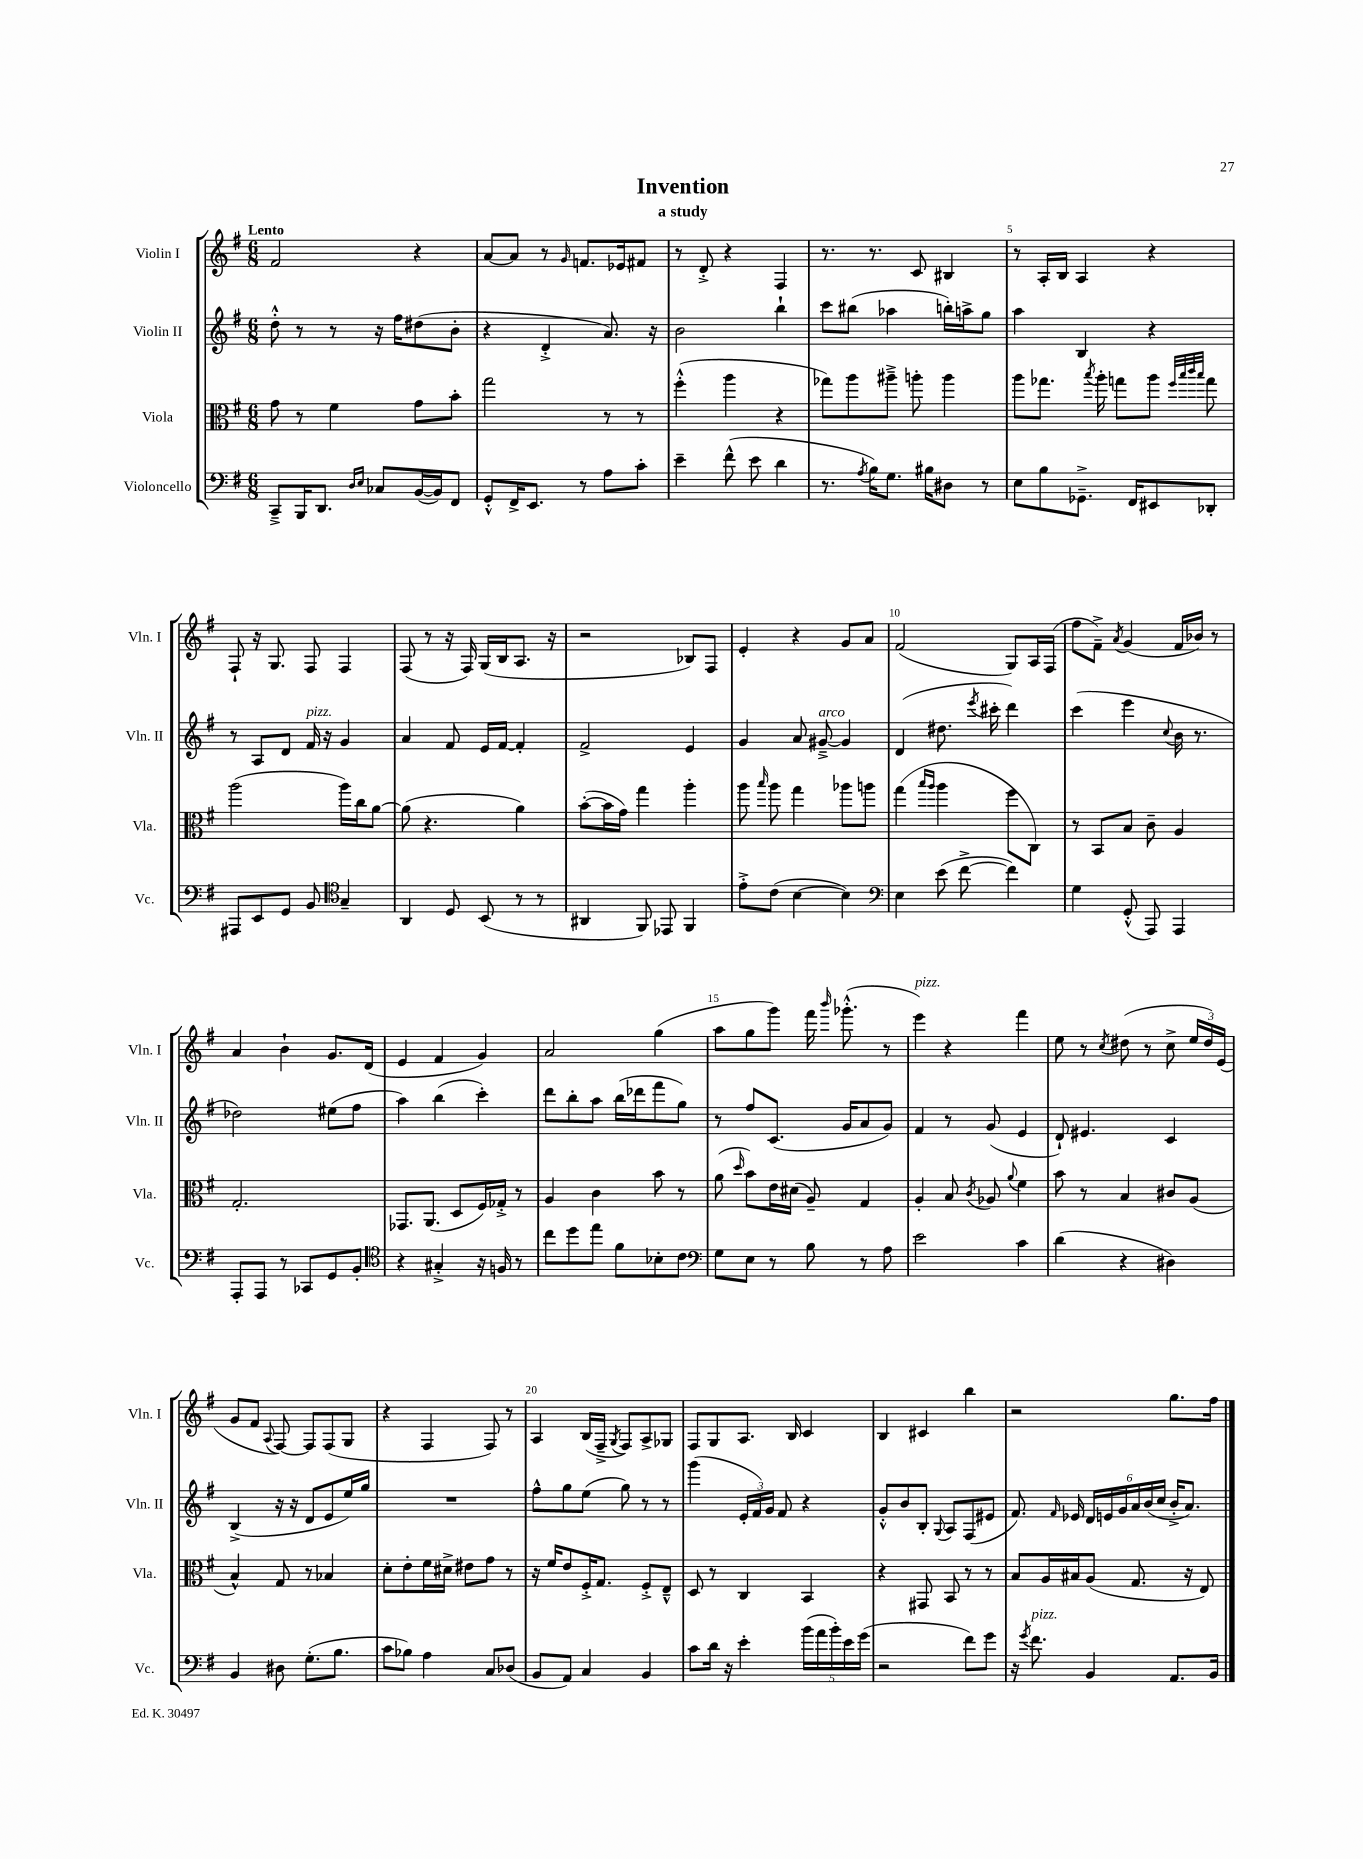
\header { title = "Invention" subtitle = "a study" }
<<
\new StaffGroup <<
\new Staff = "s0" \with { instrumentName = "Violin I" shortInstrumentName = "Vln. I" } {
    \clef treble \key g \major \numericTimeSignature \time 6/8 \tempo "Lento"
    \autoBeamOff fis'2 r4 |
    a'8[~ a'8] r8 \grace { g'16 } f'8.[ ees'16 fis'8] |
    r8 d'8-.-> r4 fis4 |
    r8. r8. c'8 bis4 |
    r8 a16[-. b16] a4 r4 |
    fis8-! r16 g8. fis8 fis4 |
    fis8( r8 r16 fis16) g16[( b16 a8.] r16 |
    r2 bes8[) fis8] |
    e'4-. r4 g'8[ a'8] |
    fis'2( g8[) a16 fis16]( |
    fis''8[ fis'8]--->) \acciaccatura { a'8 } g'4( fis'16[ bes'16]) r8 |
    a'4 b'4-! g'8.[ d'16]( |
    e'4 fis'4 g'4) |
    a'2 g''4( |
    a''8[ g''8 g'''8]) fis'''16 \grace { b'''16 } ges'''8.-.-^( r8 |
    e'''4^\markup { \italic "pizz." }) r4 fis'''4 |
    e''8 r8 \acciaccatura { c''8 } dis''8( r8 c''8-> \tuplet 3/2 { e''16[ dis''16) e'16]( } |
    g'8[ fis'8] \appoggiatura { a8 } fis8~) fis8[ fis8( g8] |
    r4 fis4 fis8) r8 |
    a4 b16[( fis16]---> \acciaccatura { g8 } fis8[) a8-> ges8] |
    fis8[ g8 a8.] b16 c'4 |
    b4 cis'4 b''4 |
    r2 g''8.[ fis''16] \bar "|." |
}
\new Staff = "s1" \with { instrumentName = "Violin II" shortInstrumentName = "Vln. II" } {
    \clef treble \key g \major \numericTimeSignature \time 6/8
    \autoBeamOff d''8-.-^ r8 r8 r16 fis''16[ dis''8( b'8]-. |
    r4 d'4-.-> a'8.) r16 |
    b'2 b''4-! |
    c'''8[ bis''8]( aes''4 b''16[-.) a''16-> g''8] |
    a''4 b4 r4 |
    r8 a8[ d'8] fis'16^\markup { \italic "pizz." } r16 g'4 |
    a'4 fis'8 e'16[ fis'16]~ fis'4-. |
    fis'2-> e'4 |
    g'4 a'8 gis'8~--->^\markup { \italic "arco" } gis'4 |
    d'4( dis''8. \acciaccatura { e'''8 } cis'''16-. d'''4) |
    c'''4( e'''4 \appoggiatura { c''8 } b'16 r8. |
    des''2) eis''8[( fis''8] |
    a''4) b''4( c'''4-.) |
    d'''8[ b''8-. a''8] b''16[( des'''16 fis'''8 g''8]) |
    r8 fis''8[ c'8.]( g'16[ a'8 g'8]) |
    fis'4 r8 g'8( e'4 |
    d'8-!) eis'4. c'4 |
    b4->( r16 r16 d'8[ e'8 e''16) g''16] |
    R2. |
    fis''8[-^ g''8 e''8]( g''8) r8 r8 |
    g'''4( \tuplet 3/2 { e'16[-. fis'16) g'16] } fis'8 r4 |
    g'8[-.-^ b'8 b8]-. \appoggiatura { g8 } a8[ fis8( eis'8] |
    fis'8.) \grace { fis'16 } ees'16 \tuplet 6/4 { d'16[ e'16 g'16 a'16 b'16( c''16] } b'16[-.-> a'8.]) \bar "|." |
}
\new Staff = "s2" \with { instrumentName = "Viola" shortInstrumentName = "Vla." } {
    \clef alto \key g \major \numericTimeSignature \time 6/8
    \autoBeamOff g'8 r8 fis'4 g'8[ b'8]-. |
    g''2 r8 r8 |
    fis''4-.-^( a''4 r4 |
    ges''8[) a''8 ais''8]---> a''8-. a''4 |
    a''8[ ges''8.] \acciaccatura { b''8 } a''16-. g''8[ a''8] \grace { fis''32[ b''32 c'''32 b''32] } g''8 |
    a''2( a''16[) c''16 a'8]~ |
    a'8( r4. a'4) |
    b'8[~-.( b'16 g'16]) g''4 a''4-. |
    a''8 \grace { b''16 } a''8 g''4 aes''8[ a''8] |
    g''4( \grace { b''16[ a''16] } a''4 fis''8[ c8]) |
    r8 b,8[ b8] c'8-- a4 |
    g2.-. |
    ges,8.[ a,8.]( d8[ fis16) ges16]-.-> r8 |
    a4 c'4 b'8 r8 |
    a'8( \grace { d''16 } b'8[) e'16 dis'16]( a8--) g4 |
    a4-. b8 \acciaccatura { c'8 } aes8 \appoggiatura { a'8 } fis'4 |
    b'8 r8 b4 cis'8[ a8]( |
    b4-^) g8 r8 bes4 |
    d'8[-. e'8-. fis'16 dis'16]-> eis'8[ g'8] r8 |
    r16 fis'16[ e'8 fis16-.-> g8.] fis8[-.-> e8]---^ |
    d8 r8 c4 b,4 |
    r4 gis,8 b,8 r8 r8 |
    b8[ a16 bis16 a8]( g8. r16 e8) \bar "|." |
}
\new Staff = "s3" \with { instrumentName = "Violoncello" shortInstrumentName = "Vc." } {
    \clef bass \key g \major \numericTimeSignature \time 6/8
    \autoBeamOff c,8[---> b,,16 d,8.] \grace { d16[ e16] } ces8[ b,16~( b,16) fis,8] |
    g,8[-.-^ fis,16-> e,8.] r8 a8[ c'8]-. |
    e'4-- fis'8-^( e'8 d'4 |
    r8. \acciaccatura { a8 } b16[) g8.] bis16[ dis8] r8 |
    e8[ b8 ges,8.]---> fis,16[ eis,8 des,8]-. |
    ais,,8[ e,8 g,8] b,8 \clef tenor g4-- |
    a,4 d8 b,8( r8 r8 |
    ais,4 fis,8) ees,8 fis,4 |
    e'8[-.-> c'8]( b4~ b4) |
    \clef bass e4 e'8( fis'8~-> fis'4) |
    g4 g,8-.-^( a,,8) a,,4 |
    a,,8[-. a,,8] r8 ces,8[ g,8 b,8]-. |
    \clef tenor r4 gis4-.-> r16 f16 r8 |
    c''8[ d''8 e''8] fis'8[ bes8-. c'8] |
    \clef bass g8[ e8] r8 b8 r8 a8 |
    e'2 c'4 |
    d'4( r4 dis4) |
    b,4 dis8 g8.[-.( b8.] |
    c'8[ bes8]) a4 c8[ des8]( |
    b,8[ a,8]) c4 b,4 |
    c'8[ d'16] r16 e'4-. \tuplet 5/4 { b'16[( a'16 b'16-.) e'16 g'16]( } |
    r2 fis'8[) g'8] |
    r16 \acciaccatura { g'8 } fis'8.^\markup { \italic "pizz." } b,4 a,8.[ b,16] \bar "|." |
}
>>
>>
\layout { \context { \Score \override BarNumber.break-visibility = ##(#f #t #t) barNumberVisibility = #(every-nth-bar-number-visible 5) } }
